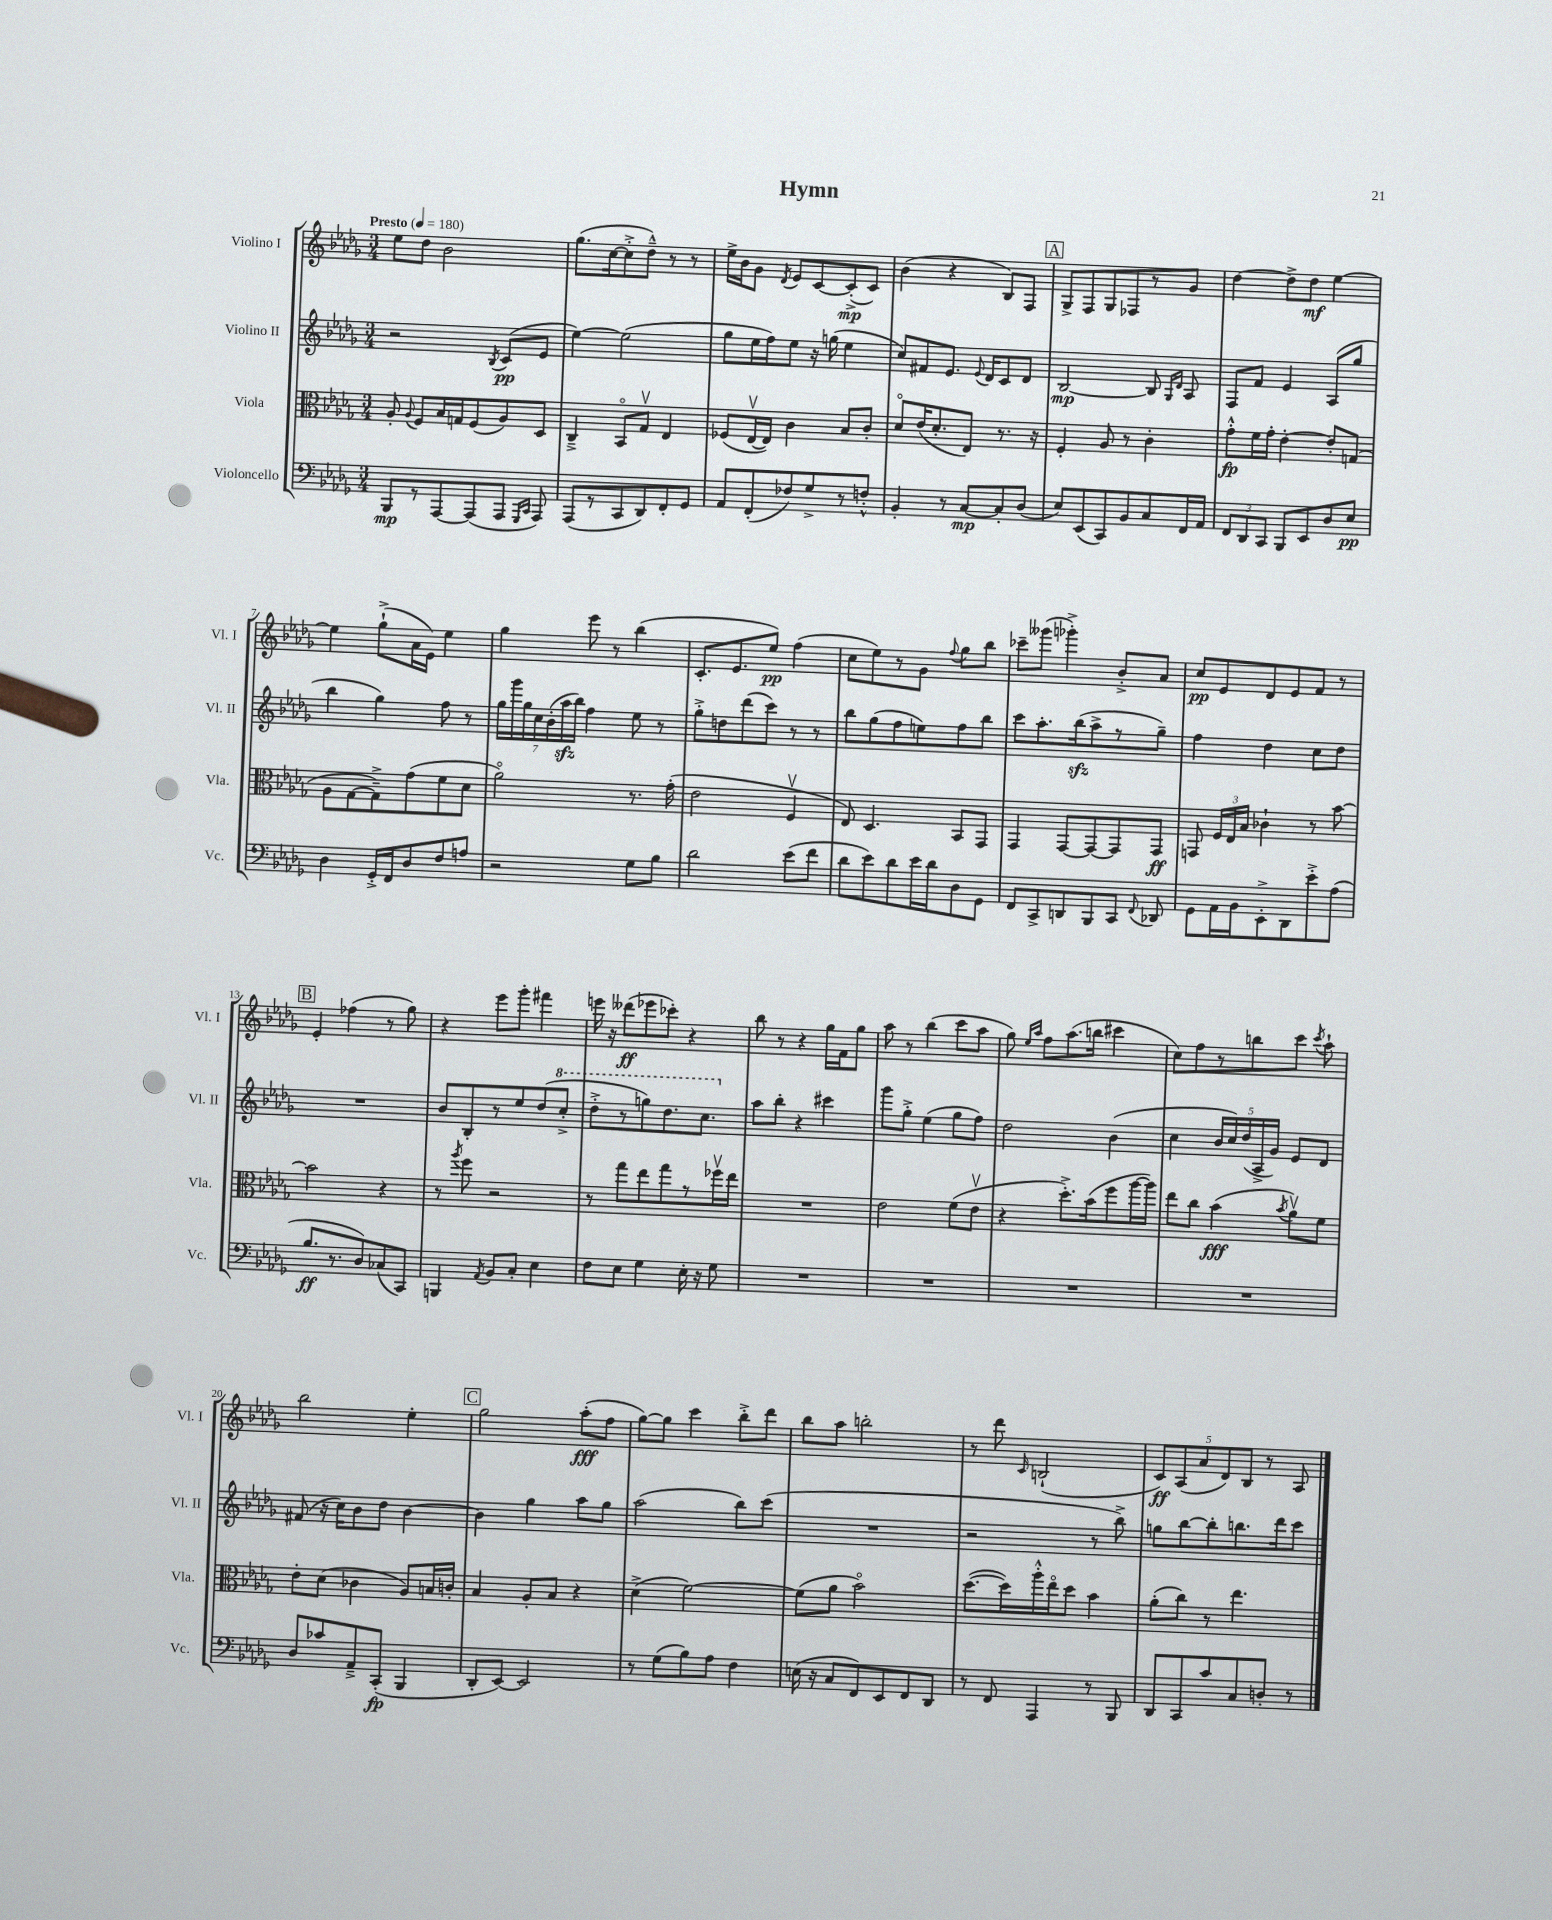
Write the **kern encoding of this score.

**kern	**kern	**kern	**kern
*staff4	*staff3	*staff2	*staff1
*clefF4	*clefC3	*clefG2	*clefG2
*k[b-e-a-d-g-]	*k[b-e-a-d-g-]	*k[b-e-a-d-g-]	*k[b-e-a-d-g-]
*M3/4	*M3/4	*M3/4	*M3/4
*MM180	*MM180	*MM180	*MM180
8BBB-	8A-'	2r	8ee-
.	8qqA-	.	.
8r	8F	.	8dd-
[8AAA-	16B-	.	2b-
.	16G	.	.
(8AAA-]	(8F	.	.
.	.	8qB-	.
8AAA-	8A-)	(8c	.
16qqGGG-	.	.	.
16qqCC	.	.	.
8AAA-)	8D-	8e-	.
=	=	=	=
(8AAA-	4C~^	[4ee-)	(8.gg-
8r	.	.	.
.	.	.	[16cc
8CC	8BB-o	(2ee-]	8cc'^]
8DD-)	8G-v	.	8dd-~^^)
8FF'	4E-	.	8r
8GG-	.	.	8r
=	=	=	=
8AA-	(8F-	8gg-	16ee-^
.	.	.	16b-
(8FF'	[16E-v	16ee-	8g-
.	16E-])	16ff)	.
.	.	.	8qd-
8F-)	4c	8ee-	8e-
8G-^	.	16r	[8c
.	.	(16gg	.
8r	8B-	4ee-	(8c'^]
8F'^^	8c'	.	8c)
=	=	=	=
4BB-'	8d-o	8cc)	(4b-
.	(16e-	8f#	.
.	8.d-'	.	.
8r	.	8.e-	4r
[8C	8E-)	.	.
.	.	8qqe-	.
.	.	16d-	.
8C']	8.r	8c	8B-)
(8D-	.	8d-	8F
.	16r	.	.
=	=	=	=
8E-)	4F'	[2B-	8G-^
(8EE-	.	.	8F
8CC)	8A-	.	8G-
8BB-	8r	.	8F-
8C	4c'	8B-]	8r
.	.	16qqG-	.
.	.	16qqd-	.
16FF	.	8A-	8g-
16AA-	.	.	.
=	=	=	=
12FF	8g-'^^	8F	[4dd-
12DD-	.	.	.
.	16f	8f	.
12CC	.	.	.
.	16g-'	.	.
8BBB-	[4e-'	4e-	8dd-^]
8EE-	.	.	8dd-
8D-	8e-']	(8A-	[4ee-
8E-	(8G	8gg-	.
=	=	=	=
4D-	8A-	4bb-	4ee-]
.	[8G-	.	.
16GG-'^	8G-~^])	4gg-)	(8gg-`^
16FF	.	.	.
8D-	(8g-	.	16a-
.	.	.	16e-)
8F	8f	8ff	4ee-
8A	8d-	8r	.
=	=	=	=
2r	2a-o)	28gg-	4gg-
.	.	28ggg-	.
.	.	28gg-	.
.	.	28cc	.
.	.	(28b-'	.
.	.	28aa-	.
.	.	28bb-)	.
.	.	4ff	8eee-
.	.	.	8r
8G-	8.r	8ee-	(4bb-
8B-	.	8r	.
.	(16g-'	.	.
=	=	=	=
2d-	2e-	8gg-'^	8.c'
.	.	8dd	.
.	.	.	8.e-
.	.	(8ddd-	.
.	.	8ccc)	8ee-)
(8e-	4Fv	8r	(4ff
8f	.	8r	.
=	=	=	=
8d-	8E-)	8bb-	8cc
8e-)	4.D-	(8gg-	8ee-)
8d-	.	8ff	8r
16e-	.	8ee)	8g-
16d-	.	.	.
.	.	.	8qqff
8D-	8BB-	8ff	8gg-
8GG-	8GG-	8bb-	8bb-
=	=	=	=
8FF	4GG-	8ccc	8ccc-~
8CC^	.	8.aa-'	(8ggg--
8DD	[8GG-	.	4ggg-'^)
.	.	(16bb-	.
8BBB-	8GG-_	8aa-^	.
8CC	8GG-]	8r	8b-'^
8qqFF	.	.	.
8DD-	8GG-	8gg-~)	8a-
=	=	=	=
8GG-	8GG	4ff	8cc
16AA-	24F	.	8e-
.	24E-	.	.
16BB-	.	.	.
.	24B-	.	.
8EE-'^	4c-`	4dd-	8d-
8DD-	.	.	8e-
8e-'^	8r	8cc	8f
(8A-	[8b-	8dd-	8r
=	=	=	=
8.B-	2b-]	2.r	4e-'
8.r	.	.	.
.	.	.	(4ff-
8D-)	.	.	.
(8C-	4r	.	8r
8CC)	.	.	8gg-)
=	=	=	=
4BBB	8r	8b-	4r
.	8qaa-	.	.
.	8ff	8B-'	.
8qAA-	.	.	.
8BB-	2r	8r	8eee-
8C'	.	8ee-	8ggg-'
4E-	.	(8dd-	4fff#
.	.	8ccc'^	.
=	=	=	=
8F	8r	8ddd-'^	16eee
.	.	.	16r
8E-	8gg-	8r	(8ddd--
4G-	8ee-	8ggg)	8eee-
.	8gg-	8.ddd-	8ccc-')
16E-'	8r	.	4r
16r	.	8.ccc	.
8G-	16ff-v	.	.
.	16ee-	.	.
=	=	=	=
2.r	2.r	8aa-	8bb-
.	.	8bb-'	8r
.	.	4r	4r
.	.	4ccc#	16gg-
.	.	.	16f
.	.	.	8gg-
=	=	=	=
2.r	2e-	8ggg-	8aa-
.	.	8gg-'^	8r
.	.	(4ee-	(4bb-
.	(8f	8gg-	8ccc
.	8e-v	8ff)	8aa-
=	=	=	=
2.r	4r	2dd-	8gg-)
.	.	.	16qqee-
.	.	.	16qqaa-
.	.	.	8ff
.	8.dd-'^)	.	(8.aa-
.	(16b-	.	16bb
.	8ff	(4b-	4ccc#
.	[16aa-	.	.
.	16aa-])	.	.
=	=	=	=
2.r	8ee-	4cc	8cc)
.	8cc	.	8ff
.	(4b-	20b-	8r
.	.	20cc)	.
.	.	(20dd-	.
.	.	.	8bb
.	.	20A-^	.
.	.	20g-)	.
.	8qb-	.	.
.	8a-v)	8e-	8ccc
.	.	.	8qccc
.	8f	8d-	8aa-`
=	=	=	=
8D-	8e-'	(8f#	2bb-
8c-	(8d-	16r	.
.	.	16cc)	.
8AA-~^	4c-	8b-	.
(8CC'	.	8dd-	.
4BBB-	8A-)	[4b-	4ee-'
.	16B	.	.
.	16c'	.	.
=	=	=	=
8DD-'	4B-	4b-]	2gg-
[8EE-)	.	.	.
2EE-]	8A-'	4gg-	.
.	8B-	.	.
.	4r	8aa-	(8aa-'
.	.	8gg-	8ff
=	=	=	=
8r	(4d-^	(2aa-	[8gg-)
(8G-	.	.	8gg-]
8B-)	[2f)	.	4ccc
8A-	.	.	.
4F	.	8bb-)	8bb-'^
.	.	(8ccc	8ddd-
=	=	=	=
(16E	(8f]	2.r	8bb-
16r	.	.	.
8C	8a-	.	8aa-
8FF)	2b-o)	.	2bb'
8EE-	.	.	.
8FF	.	.	.
8DD-	.	.	.
=	=	=	=
8r	([8.dd-	2r	8r
8FF	.	.	8ddd-
.	16dd-])	.	.
.	.	.	16qqc
4AAA-	16aa-'^^	.	(2B`
.	16ee-o	.	.
.	8dd-	.	.
8r	4b-	8r	.
8BBB-	.	8bb-^)	.
=	=	=	=
8DD-	(8a-'	8gg	10c)
.	.	.	(10A-
8CC	8cc)	[8bb-	.
.	.	.	10a-
8c	8r	8bb-']	.
.	.	.	10d-)
8C	4.ee-	8.bb	.
.	.	.	10B-
8D'	.	.	8r
.	.	16ddd-	.
8r	.	8ccc	8A-
==	==	==	==
*-	*-	*-	*-
